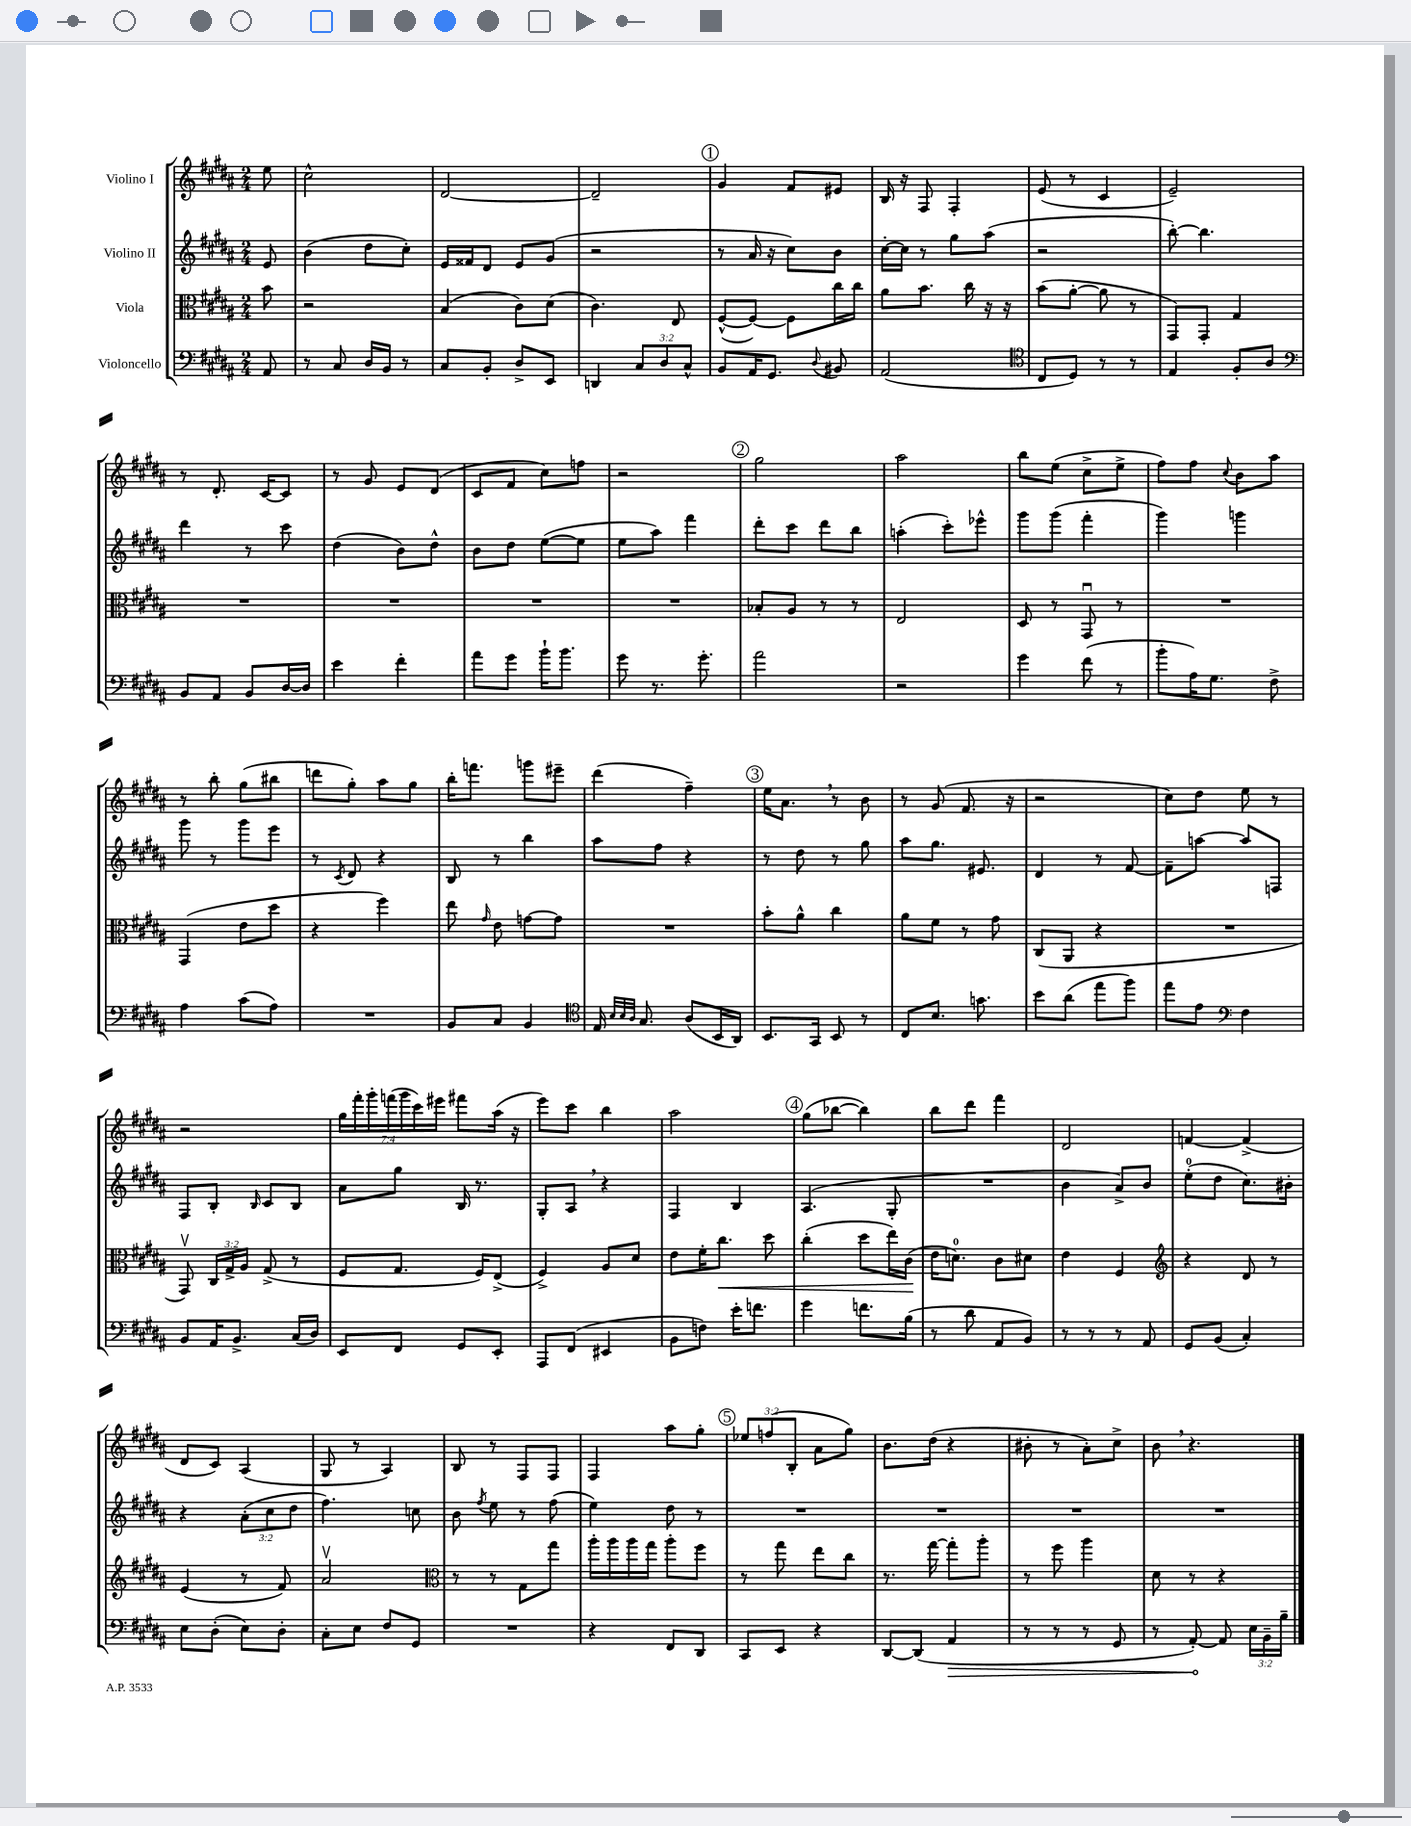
<<
\new StaffGroup <<
\new Staff = "s0" \with { instrumentName = "Violino I" } {
    \clef treble \key b \major \numericTimeSignature \time 2/4 \override Staff.TupletNumber.text = #tuplet-number::calc-fraction-text \partial 8
    \autoBeamOff e''8 |
    cis''2-^ |
    dis'2~ |
    dis'2-- |
    \mark \markup { \circle "1" } gis'4 fis'8[ eis'8] |
    b16 r16 fis8 fis4-. |
    e'8( r8 cis'4 |
    e'2--) |
    r8 dis'8.-. cis'16[~ cis'8] |
    r8 gis'8 e'8[ dis'8]( |
    cis'8[ fis'8] cis''8[) f''8] |
    r2 |
    \mark \markup { \circle "2" } gis''2 |
    ais''2 |
    b''8[ e''8]( cis''8[-> e''8]-> |
    fis''8[) fis''8] \appoggiatura { cis''8 } b'8[ ais''8] |
    r8 b''8-. gis''8[( bis''8] |
    d'''8[ gis''8]-.) ais''8[ gis''8] |
    b''16[-. f'''8.] g'''8[ eis'''8]-- |
    dis'''4( fis''4--) |
    \mark \markup { \circle "3" } e''16[ ais'8.] \breathe r8 b'8 |
    r8 gis'8( fis'8. r16 |
    r2 |
    cis''8[) dis''8] e''8 r8 |
    r2 |
    \tuplet 7/4 { gis''16[ fis'''16-. gis'''16-. f'''16( gis'''16 cis'''16) eis'''16] } fis'''8[ ais''16]( r16 |
    e'''8[) cis'''8] b''4 |
    ais''2 |
    \mark \markup { \circle "4" } gis''8[( bes''8]~ bes''4) |
    b''8[ dis'''8] fis'''4 |
    dis'2 |
    f'4~ f'4->( |
    dis'8[ cis'8]) ais4( |
    gis8 r8 ais4) |
    b8 r8 fis8[ fis8] |
    fis4 ais''8[ gis''8]-. |
    \mark \markup { \circle "5" } \tuplet 3/2 { ees''8[ f''8( b8]-. } ais'8[ gis''8]) |
    b'8.[ dis''16]( r4 |
    bis'8-. r8 ais'8[-.) cis''8]-> |
    b'8 \breathe r4. \bar "|." |
}
\new Staff = "s1" \with { instrumentName = "Violino II" } {
    \clef treble \key b \major \numericTimeSignature \time 2/4 \override Staff.TupletNumber.text = #tuplet-number::calc-fraction-text \partial 8
    \autoBeamOff e'8 |
    b'4( dis''8[ cis''8]-.) |
    e'16[ fisis'16 dis'8] e'8[ gis'8]( |
    r2 |
    \mark \markup { \circle "1" } r8 ais'16 r16 cis''8[) b'8] |
    cis''16[~-. cis''16] r8 gis''8[ ais''8]( |
    r2 |
    b''8~-.) b''4. |
    dis'''4 r8 cis'''8 |
    dis''4( b'8[) dis''8]-^ |
    b'8[ dis''8] e''8[~( e''8] |
    e''8[ ais''8]) fis'''4 |
    \mark \markup { \circle "2" } dis'''8[-. cis'''8] dis'''8[ b''8] |
    a''4-.( cis'''8[-.) ees'''8]-^ |
    gis'''8[ gis'''8]( fis'''4-. |
    gis'''4) g'''4 |
    gis'''8 r8 gis'''8[ e'''8] |
    r8 \acciaccatura { cis'8 } dis'8 r4 |
    b8 r8 b''4 |
    ais''8[ fis''8] r4 |
    \mark \markup { \circle "3" } r8 dis''8 r8 gis''8 |
    ais''8[ gis''8.] eis'8. |
    dis'4 r8 fis'8~ |
    fis'8[-- a''8]~ a''8[ f8] |
    fis8[ b8]-. \grace { b16 } cis'8[ b8] |
    ais'8[ gis''8] b16 r8. |
    gis8[-. ais8] \breathe r4 |
    fis4 b4 |
    \mark \markup { \circle "4" } ais4.( gis8-. |
    R2 |
    b'4 ais'8[->) b'8] |
    e''8[-0-.( dis''8] cis''8.[) bis'16]-. |
    r4 \tuplet 3/2 { ais'8[-.( cis''8 dis''8] } |
    fis''4.) c''8 |
    b'8 \acciaccatura { fis''8 } e''8 r8 fis''8( |
    e''4) dis''8 r8 |
    \mark \markup { \circle "5" } R2 |
    R2 |
    R2 |
    R2 \bar "|." |
}
\new Staff = "s2" \with { instrumentName = "Viola" } {
    \clef alto \key b \major \numericTimeSignature \time 2/4 \override Staff.TupletNumber.text = #tuplet-number::calc-fraction-text \partial 8
    \autoBeamOff b'8 |
    r2 |
    b4( cis'8[) dis'8]( |
    cis'4.) e8 |
    \mark \markup { \circle "1" } fis8[~-^( fis8]~) fis8[ cis''16 cis''16] |
    ais'8[ b'8.] cis''16 r16 r16 |
    b'8[( ais'8]~-. ais'8 r8 |
    gis,8[) gis,8]-. gis4 |
    R2 |
    R2 |
    R2 |
    R2 |
    \mark \markup { \circle "2" } bes8[-. ais8] r8 r8 |
    e2 |
    dis8 r8 gis,8\downbow r8 |
    R2 |
    gis,4( e'8[ dis''8] |
    r4 fis''4) |
    e''8 \grace { gis'16 } e'8 g'8[~ g'8] |
    R2 |
    \mark \markup { \circle "3" } b'8[-. ais'8]-^ cis''4 |
    ais'8[ fis'8] r8 gis'8 |
    cis8[( ais,8] r4 |
    R2 |
    gis,8\upbow) \tuplet 3/2 { cis16[ gis16-> ais16] } gis8->( r8 |
    fis8[ gis8.] fis16[) e8]->( |
    fis4->) ais8[ dis'8] |
    e'8[ fis'16-. cis''8.]\< dis''8 |
    \mark \markup { \circle "4" } cis''4-.( dis''8[ e''16) cis'16]\!( |
    e'16[ d'8.]-0) cis'8[ dis'8] |
    e'4 fis4 |
    \clef treble r4 dis'8 r8 |
    e'4( r8 fis'8) |
    ais'2\upbow |
    \clef alto r8 r8 gis8[ gis''8] |
    ais''16[-. ais''16 ais''16 gis''16] ais''8[-. fis''8] |
    \mark \markup { \circle "5" } r8 gis''8 e''8[ cis''8] |
    r8. gis''16~ gis''8[-. ais''8]-. |
    r8 fis''8 ais''4 |
    dis'8 r8 r4 \bar "|." |
}
\new Staff = "s3" \with { instrumentName = "Violoncello" } {
    \clef bass \key b \major \numericTimeSignature \time 2/4 \override Staff.TupletNumber.text = #tuplet-number::calc-fraction-text \partial 8
    \autoBeamOff ais,8 |
    r8 cis8 dis16[ b,16] r8 |
    cis8[ b,8]-. dis8[-> e,8] |
    d,4 \tuplet 3/2 { cis8[ dis8 cis8]-^ } |
    \mark \markup { \circle "1" } b,8[ ais,16 gis,8.] \appoggiatura { dis8 } bis,8 |
    ais,2( |
    \clef tenor cis8[ dis8]) r8 r8 |
    e4 fis8[-. ais8] |
    \clef bass b,8[ ais,8] b,8[ dis16~ dis16] |
    e'4 fis'4-. |
    ais'8[ gis'8] b'16[-! b'8.] |
    gis'8 r8. gis'8.-. |
    \mark \markup { \circle "2" } ais'2 |
    r2 |
    gis'4 fis'8( r8 |
    b'8[-. ais16) gis8.] fis8-> |
    ais4 cis'8[( ais8]) |
    R2 |
    b,8[ cis8] b,4 |
    \clef tenor e16 \grace { b32[ b32 ais32] } gis8. ais8[( b,16 ais,16]) |
    \mark \markup { \circle "3" } b,8.[ gis,16] b,8 r8 |
    cis8[ b8.] g'8. |
    b'8[ ais'8]( e''8[ fis''8]) |
    e''8[ e'8] \clef bass fis4 |
    b,8[ ais,16 b,8.]-> cis16[( dis16]) |
    e,8[ fis,8] gis,8[ e,8]-. |
    ais,,8[ fis,8]( eis,4 |
    b,8[ f8]) e'16[-. f'8.] |
    \mark \markup { \circle "4" } gis'4 f'8.[ b16]( |
    r8 dis'8 ais,8[ b,8]) |
    r8 r8 r8 ais,8 |
    gis,8[ b,8]( cis4-.) |
    e8[ dis8]-.( e8[) dis8]-. |
    cis8[-. e8] fis8[ gis,8] |
    R2 |
    r4 fis,8[ dis,8] |
    \mark \markup { \circle "5" } cis,8[ e,8] r4 |
    dis,8[~ dis,8]( \once \override Hairpin.circled-tip = ##t ais,4\> |
    r8 r8 r8 gis,8 |
    r8 ais,8~-.\!) ais,8 \tuplet 3/2 { e16[ b,16-- b16]-- } \bar "|." |
}
>>
>>
\layout { \context { \Score \remove "Bar_number_engraver" } }
